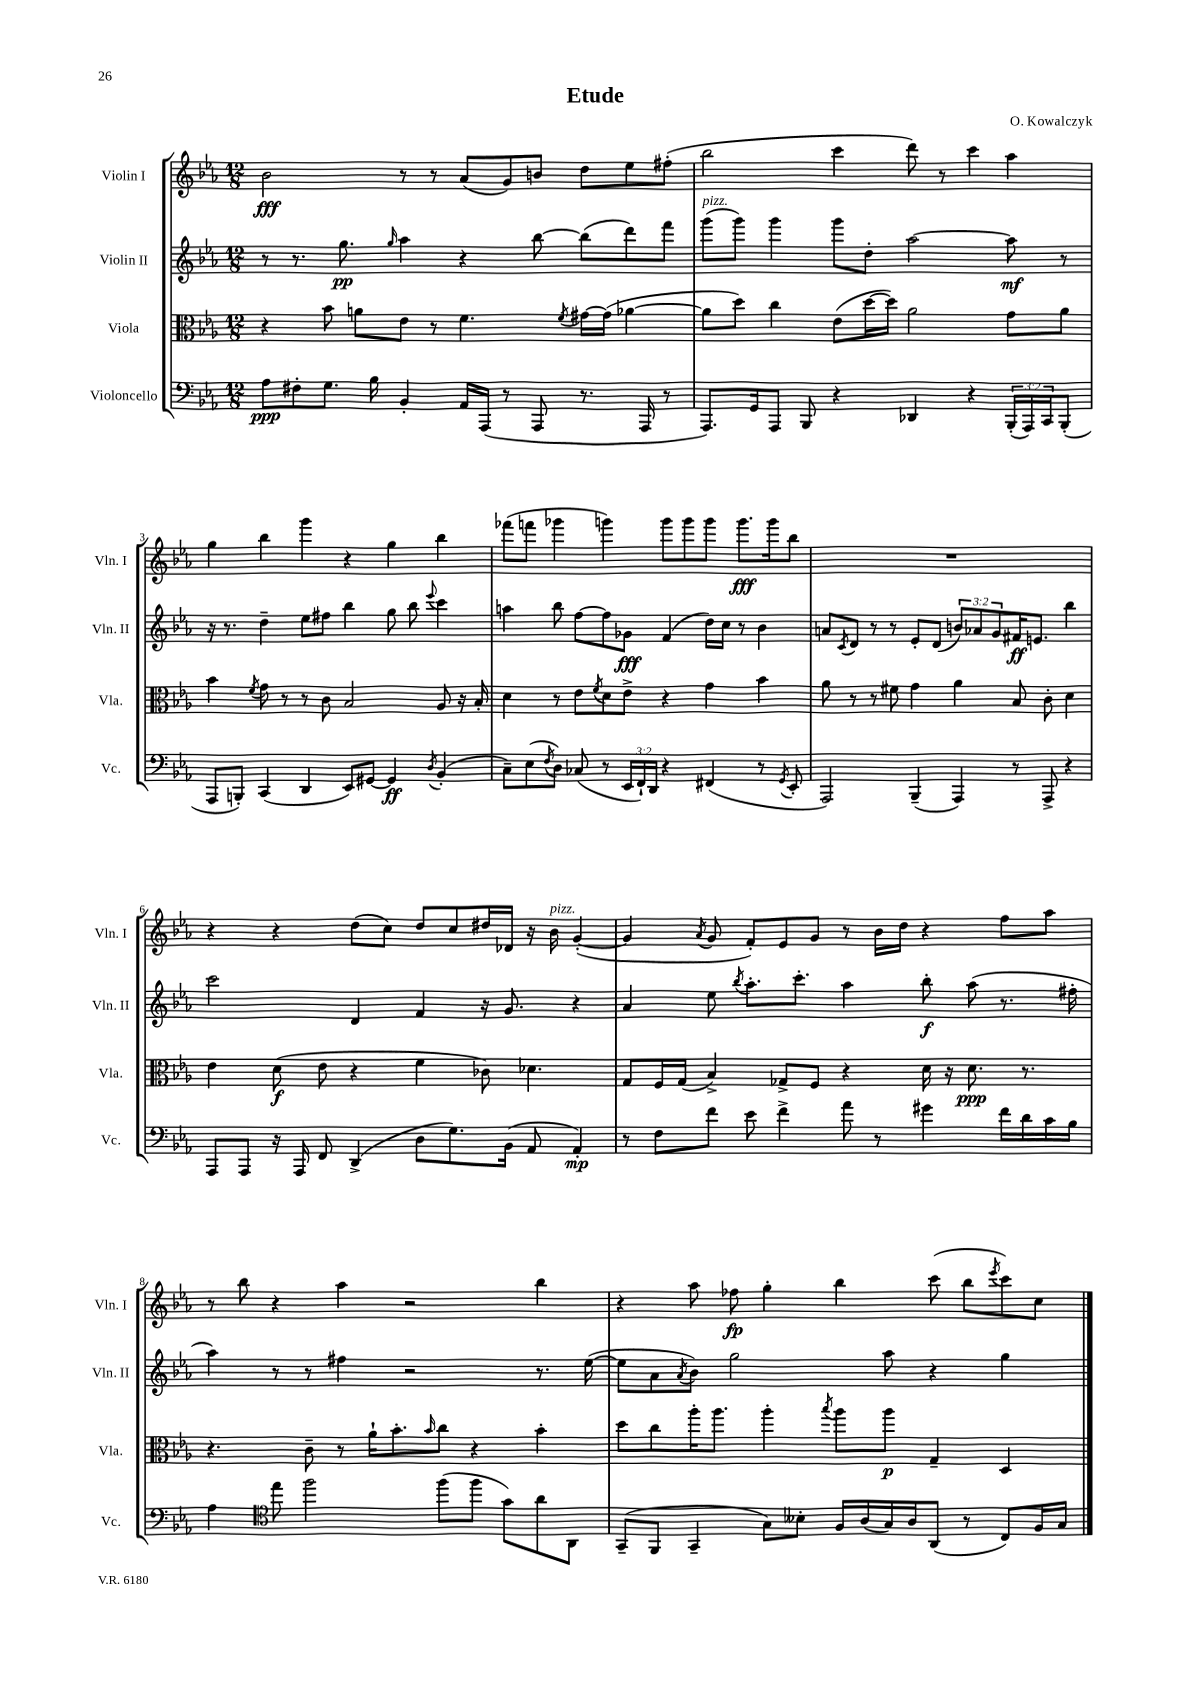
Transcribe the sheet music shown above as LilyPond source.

\header { title = "Etude" composer = "O. Kowalczyk" }
<<
\new StaffGroup <<
\new Staff = "s0" \with { instrumentName = "Violin I" shortInstrumentName = "Vln. I" } {
    \clef treble \key ees \major \numericTimeSignature \time 12/8
    bes'2\fff r8 r8 aes'8( g'8) b'8 d''8 ees''8 fis''8-.( |
    bes''2 c'''4 d'''8) r8 c'''4 aes''4 |
    g''4 bes''4 g'''4 r4 g''4 bes''4 |
    fes'''8( f'''8 ges'''4 g'''4) g'''8 g'''8 g'''8 g'''8.\fff g'''16 bes''8 |
    R1. |
    r4 r4 d''8( c''8) d''8 c''8 dis''16 des'16 r16 bes'16^\markup { \italic "pizz." } g'4~-.( |
    g'4 \acciaccatura { aes'8 } g'8 f'8-.) ees'8 g'8 r8 bes'16 d''16 r4 f''8 aes''8 |
    r8 bes''8 r4 aes''4 r2 bes''4 |
    r4 aes''8 fes''8\fp g''4-. bes''4 c'''8( bes''8 \acciaccatura { ees'''8 } c'''8) c''8 \bar "|." |
}
\new Staff = "s1" \with { instrumentName = "Violin II" shortInstrumentName = "Vln. II" } {
    \clef treble \key ees \major \numericTimeSignature \time 12/8 \override Staff.TupletNumber.text = #tuplet-number::calc-fraction-text
    r8 r8. g''8.\pp \grace { g''16 } aes''4 r4 bes''8~ bes''8( d'''8) f'''8 |
    g'''8^\markup { \italic "pizz." }( g'''8) g'''4 g'''8 d''8-. aes''2~ aes''8\mf r8 |
    r16 r8. d''4-- ees''8 fis''8 bes''4 g''8 bes''8 \appoggiatura { ees'''8 } c'''4 |
    a''4 bes''8 f''8~ f''8 ges'8\fff f'4( d''16) c''16 r8 bes'4 |
    a'8 \acciaccatura { c'8 } d'8 r8 r8 ees'8-. d'8( \tuplet 3/2 { b'8) aes'8 g'8 } fis'16\ff e'8. bes''4 |
    c'''2 d'4 f'4 r16 g'8. r4 |
    aes'4 ees''8 \acciaccatura { bes''8 } aes''8.-. c'''8.-. aes''4 bes''8-.\f aes''8( r8. fis''16-. |
    aes''4) r8 r8 fis''4 r2 r8. ees''16~( |
    ees''8 aes'8 \acciaccatura { aes'8 } bes'8) g''2 aes''8 r4 g''4 \bar "|." |
}
\new Staff = "s2" \with { instrumentName = "Viola" shortInstrumentName = "Vla." } {
    \clef alto \key ees \major \numericTimeSignature \time 12/8
    r4 bes'8 a'8 ees'8 r8 f'4. \acciaccatura { f'8 } gis'16~ gis'16( aes'4~ |
    aes'8 d''8) c''4 ees'8( d''16~ d''16) aes'2 g'8 aes'8 |
    bes'4 \acciaccatura { f'8 } g'8 r8 r8 c'8 bes2 aes8 r16 bes16-. |
    d'4 r8 ees'8 \acciaccatura { f'8 } d'8 ees'8-> r4 g'4 bes'4 |
    aes'8 r8 r8 fis'8 g'4 aes'4 bes8 c'8-. d'4 |
    ees'4 d'8\f( ees'8 r4 f'4 ces'8) des'4. |
    g8 f16 g16( bes4->) ges8-> f8 r4 d'16 r16 d'8.\ppp r8. |
    r4. c'8-- r8 aes'16-! bes'8.-. \grace { bes'16 } c''8 r4 bes'4-. |
    d''8 c''8 aes''16-. aes''8. aes''4-. \acciaccatura { bes''8 } aes''8 aes''8\p g4-- d4 \bar "|." |
}
\new Staff = "s3" \with { instrumentName = "Violoncello" shortInstrumentName = "Vc." } {
    \clef bass \key ees \major \numericTimeSignature \time 12/8 \override Staff.TupletNumber.text = #tuplet-number::calc-fraction-text
    aes8\ppp fis8-. g8. bes16 bes,4-. aes,16 aes,,16( r8 aes,,8 r8. aes,,16 r8 |
    aes,,8.) g,16 aes,,8 bes,,8 r4 des,4 r4 \tuplet 3/2 { bes,,16-.( aes,,16) c,16 } bes,,8-.( |
    aes,,8 b,,8-.) c,4( d,4 ees,8) gis,8~ gis,4\ff \acciaccatura { d8 } bes,4-.( |
    c8--) ees8( \acciaccatura { f8 } d8) ces8( r8 \tuplet 3/2 { ees,16 f,16-!) d,16 } r4 fis,4( r8 \acciaccatura { g,8 } ees,8-. |
    aes,,2) bes,,4--( aes,,4) r8 aes,,8-> r4 |
    aes,,8 aes,,8 r16 aes,,16 f,8 d,4->( d8 g8.) bes,16( aes,8 aes,4-.\mp) |
    r8 f8 f'8 ees'8 f'4-> aes'8 r8 gis'4 f'16 d'16 c'16 bes16 |
    aes4 \clef tenor ees''8 f''2 f''8( f''8 g'8) aes'8 aes,8 |
    g,8--( f,8 g,4-- g8) beses8-. f16 aes16( g16) aes16 aes,8( r8 c8) f16 g16 \bar "|." |
}
>>
>>
